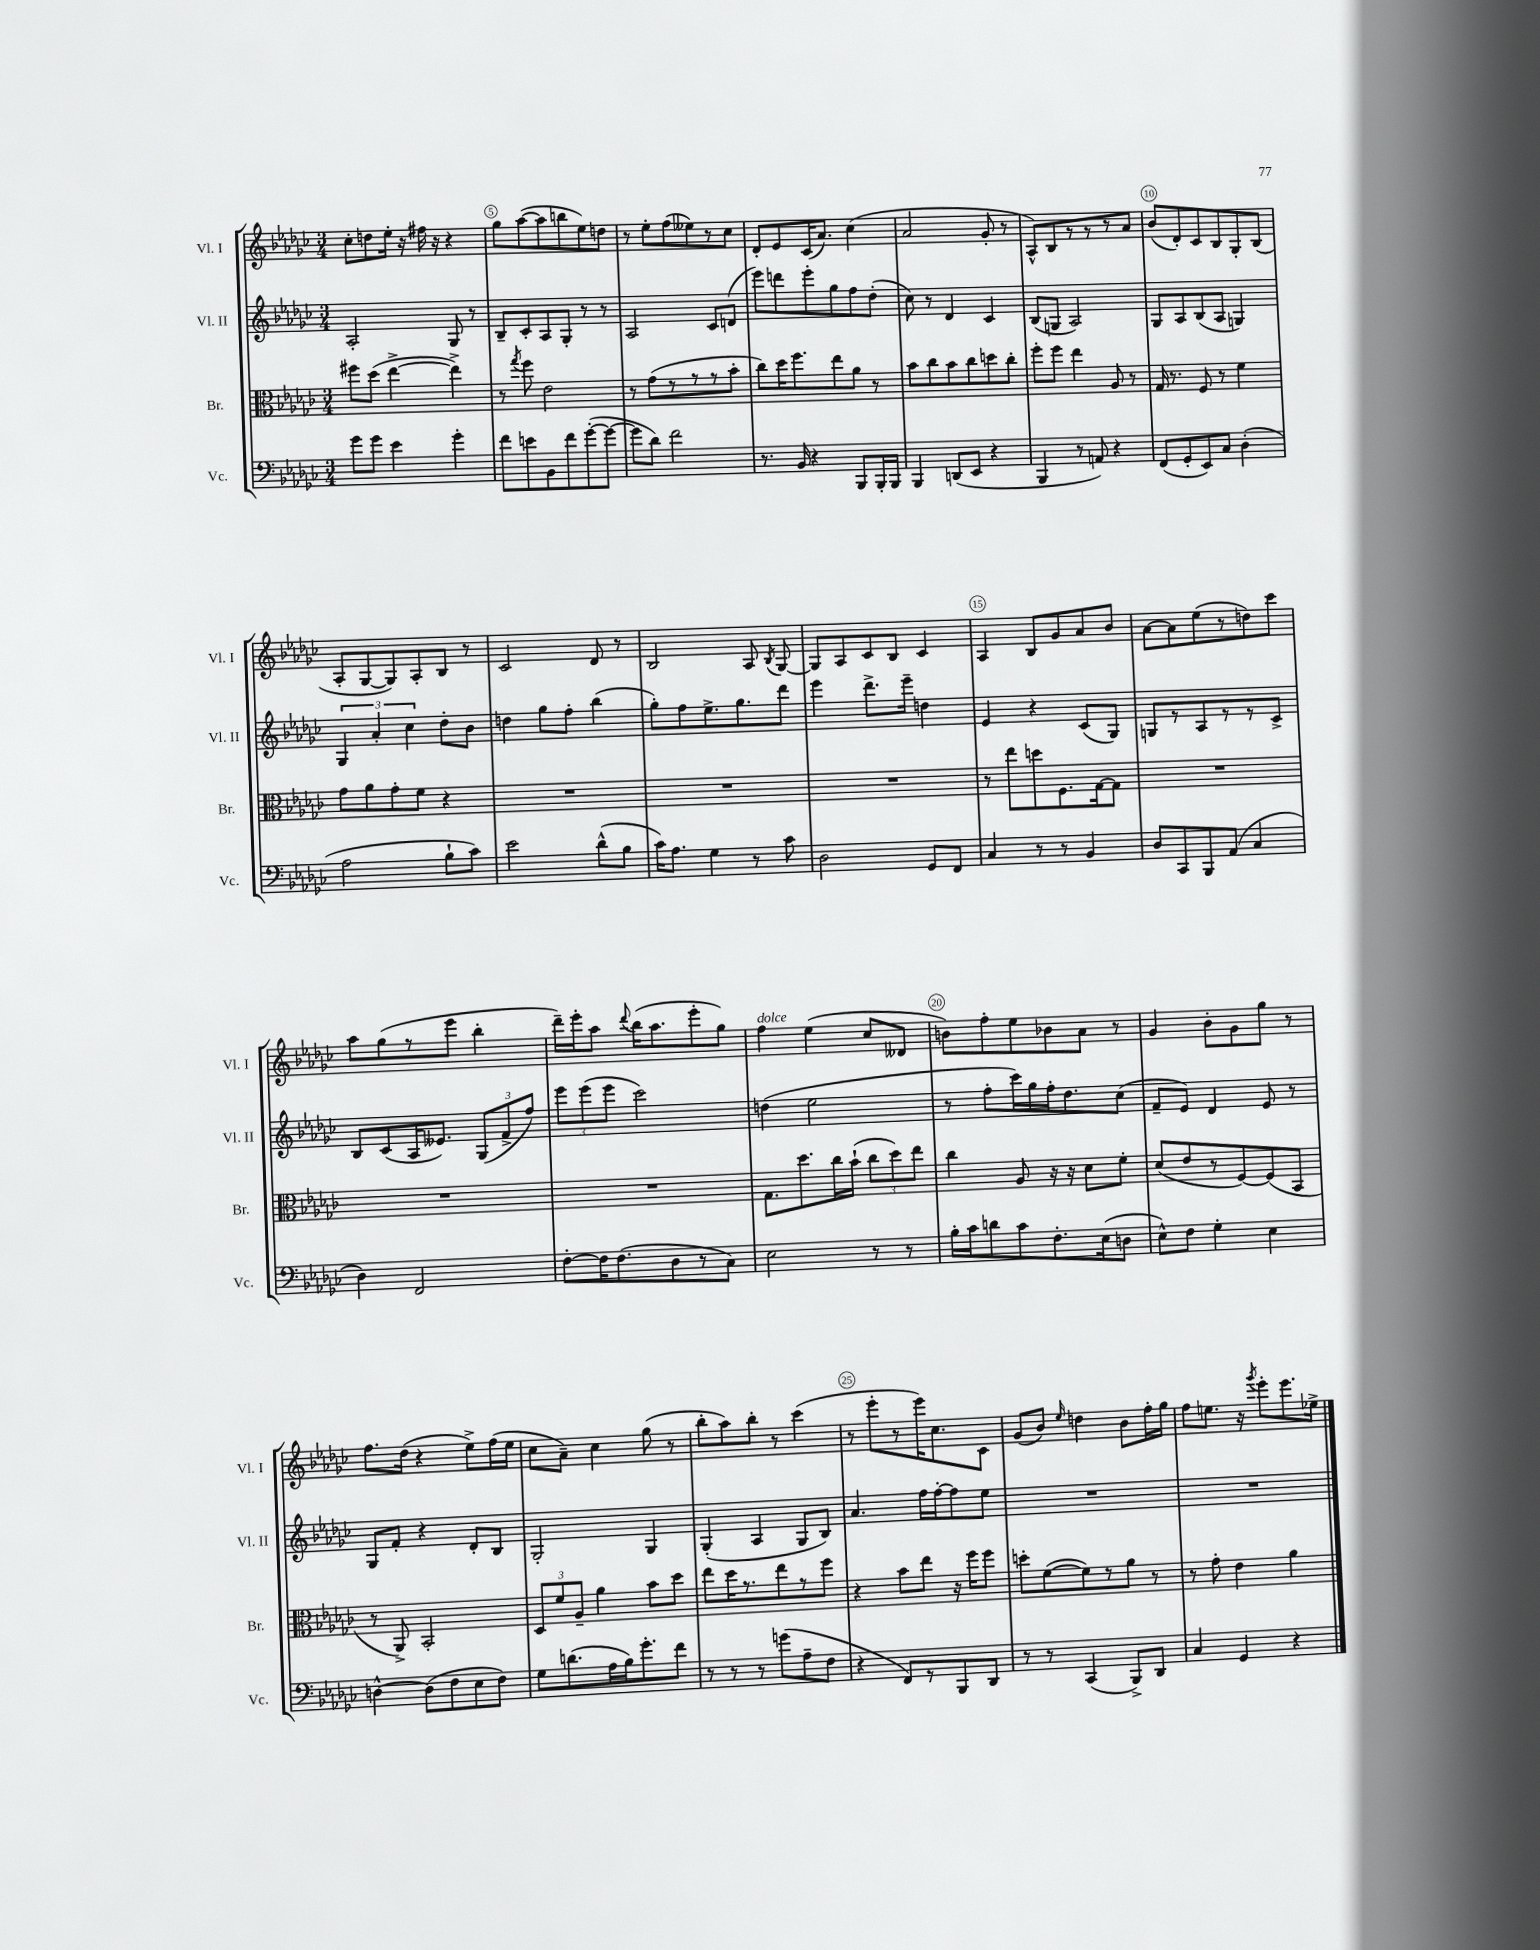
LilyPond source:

<<
\new StaffGroup <<
\new Staff = "s0" \with { instrumentName = "Vl. I" shortInstrumentName = "Vl. I" } {
    \clef treble \key ges \major \numericTimeSignature \time 3/4
    \autoBeamOff ces''8[-. d''8 ees''16]-. r16 fis''16 r16 r4 |
    ges''8[ aes''8~( aes''8 b''8 ees''8) d''8] |
    r8 ees''8[-. f''8( eeses''8) r8 ces''8] |
    des'8[-. ees'8 ces'16( aes'8.]) ces''4( |
    aes'2 ges'8-. r8 |
    aes8[-^) bes8 r8 r8 r8 aes'8] |
    bes'8[( des'8-.) ces'8 bes8 ges8-. bes8]( |
    aes8[-. ges8~ ges8) aes8-. bes8] r8 |
    ces'2 des'8 r8 |
    bes2 aes8 \acciaccatura { bes8 } ges8~ |
    ges8[ aes8 ces'8 bes8] ces'4 |
    aes4 bes8[ ges'8 aes'8 bes'8] |
    aes'8[~ aes'8 ees''8( r8 d''8) ces'''8] |
    aes''8[ ges''8( r8 ees'''8] bes''4-. |
    des'''16[--) ees'''16-. aes''8] \appoggiatura { des'''8 } bes''16[( aes''8. ees'''8-. ges''8]) |
    f''4^\markup { \italic "dolce" } ees''4( ces''8[ deses'8] |
    b'8[) f''8-. ees''8 bes'8 aes'8] r8 |
    ges'4 bes'8[-. ges'8 ges''8] r8 |
    f''8.[ des''16]( r4 ees''8[->) f''16( ees''16] |
    ces''8[ aes'8]--) ces''4 ges''8( r8 |
    bes''8[-. aes''8) bes''8]-. r8 ces'''4( |
    r8 ees'''8[-. r8 ees'''16) ces''8. ces'8] |
    ges'8[( bes'8]) \grace { ees''16 } d''4 bes'8[ f''16-. ges''16] |
    f''8[ e''8.] r16 \acciaccatura { ges'''8 } ees'''8[-. ees'''8. ees''16]-> \bar "|." |
}
\new Staff = "s1" \with { instrumentName = "Vl. II" shortInstrumentName = "Vl. II" } {
    \clef treble \key ges \major \numericTimeSignature \time 3/4
    \autoBeamOff aes2-. ges8 r8 |
    bes8[-- ces'8-. aes8 ges8]-. r8 r8 |
    aes2 ces'8[ d'8]( |
    ees'''8[) d'''8 ees'''8-. ges''8 f''8 des''8]-.( |
    ces''8) r8 des'4 ces'4 |
    bes8[( g8] aes2) |
    ges8[ aes8 bes8( aes8] g4) |
    \tuplet 3/2 { ges4 aes'4-. ces''4 } des''8[-. bes'8] |
    d''4 ges''8[ f''8]-. bes''4( |
    ges''8[-.) f''8 ees''8.-> ges''8. des'''8] |
    ees'''4 des'''8.[-> ees'''16]-- d''4 |
    ees'4 r4 ces'8[( ges8]) |
    g8[ r8 aes8 r8 r8 ces'8]-> |
    bes8[ ces'8( aes16 eeses'8.]) \tuplet 3/2 { ges8[( f'8-> f''8]) } |
    \tuplet 3/2 { ees'''8[ ees'''8( ees'''8] } ces'''2) |
    d''4( ees''2 |
    r8 f''8[-. ces'''16) ges''16 f''16-. des''8. ces''8]( |
    f'8[-- ees'8]) des'4 ees'8 r8 |
    ges8[ f'8]-. r4 des'8[-. bes8] |
    ges2-. ges4 |
    ges4-.( aes4 ges8[ bes8]) |
    aes'4. f''16[ f''16~-. f''8 ees''8] |
    R2. |
    R2. \bar "|." |
}
\new Staff = "s2" \with { instrumentName = "Br." shortInstrumentName = "Br." } {
    \clef alto \key ges \major \numericTimeSignature \time 3/4
    \autoBeamOff fis''8[ des''8]( ees''4~-> ees''4->) |
    r8 \acciaccatura { ges''8 } f''8 ees'2 |
    r8 ges'8[( r8 r8 r8 bes'8]-. |
    ces''8[) des''16 f''8. ees''8 aes'8] r8 |
    bes'8[ ces''8 bes'8 ces''8 d''8 ces''8]-. |
    f''8[-. f''8] ees''4 aes8 r8 |
    ges16 r8. f8 r8 f'4 |
    ges'8[ aes'8 ges'8-. f'8] r4 |
    R2. |
    R2. |
    R2. |
    r8 ees''8[ d''8 f8. ges16~ ges8] |
    R2. |
    R2. |
    R2. |
    ges8.[ des''8. ces''16 bes'16]-!( \tuplet 3/2 { ces''8[ des''8) ees''8] } |
    ces''4 aes8 r16 r16 des'8[ f'8]-. |
    des'8[( ees'8 r8 f8~) f8( bes,8] |
    r8 aes,8->) bes,2-. |
    \tuplet 3/2 { des8[ f'8 aes8]-- } aes'4 bes'8[ des''8] |
    ees''8[ des''16 r8. ees''8 r8 f''8] |
    r4 bes'8[ ees''8] r16 f''16[ f''8] |
    d''8[-. f'8~( f'8) r8 aes'8] r8 |
    r8 ges'8-. ees'4 aes'4 \bar "|." |
}
\new Staff = "s3" \with { instrumentName = "Vc." shortInstrumentName = "Vc." } {
    \clef bass \key ges \major \numericTimeSignature \time 3/4
    \autoBeamOff ges'8[ ges'8] ees'4 ges'4-. |
    f'8[ e'8 bes,8 f'8 ges'8~-.( ges'8]~ |
    ges'8[ des'8]) f'2 |
    r8. bes,16 r4 bes,,8[ bes,,16-. bes,,16] |
    bes,,4 d,8[( ees,8] r4 |
    bes,,4 r8 a,8) r4 |
    f,8[( ges,8-. ees,8) ces8] des4-.( |
    aes2 bes8[-! ces'8]) |
    ees'2 des'8[-^( bes8] |
    ces'16[) aes8.] ges4 r8 ces'8 |
    des2 ges,8[ f,8] |
    ces4 r8 r8 bes,4 |
    des8[ ces,8 bes,,8 aes,8]( ces4 |
    des4) f,2 |
    f8[~-. f16 f8.( des8 r8 ces8]) |
    ees2 r8 r8 |
    bes16[-. ces'16 d'8 ces'8 f8.-. ees16( d8] |
    ees8[-^) f8] ges4-. ees4 |
    d4~-^ d8[( f8 ees8 f8]) |
    ges8[ d'8.( aes16 bes16) ges'8.-. f'8] |
    r8 r8 r8 g'8[( aes8-- f8] |
    r4 f,8[) r8 bes,,8 des,8] |
    r8 r8 ces,4( bes,,8[->) des,8] |
    ces4 ges,4 r4 \bar "|." |
}
>>
>>
\layout { \context { \Score currentBarNumber = #4 \override BarNumber.break-visibility = ##(#f #t #t) barNumberVisibility = #(every-nth-bar-number-visible 5) \override BarNumber.stencil = #(make-stencil-circler 0.1 0.3 ly:text-interface::print) } }
